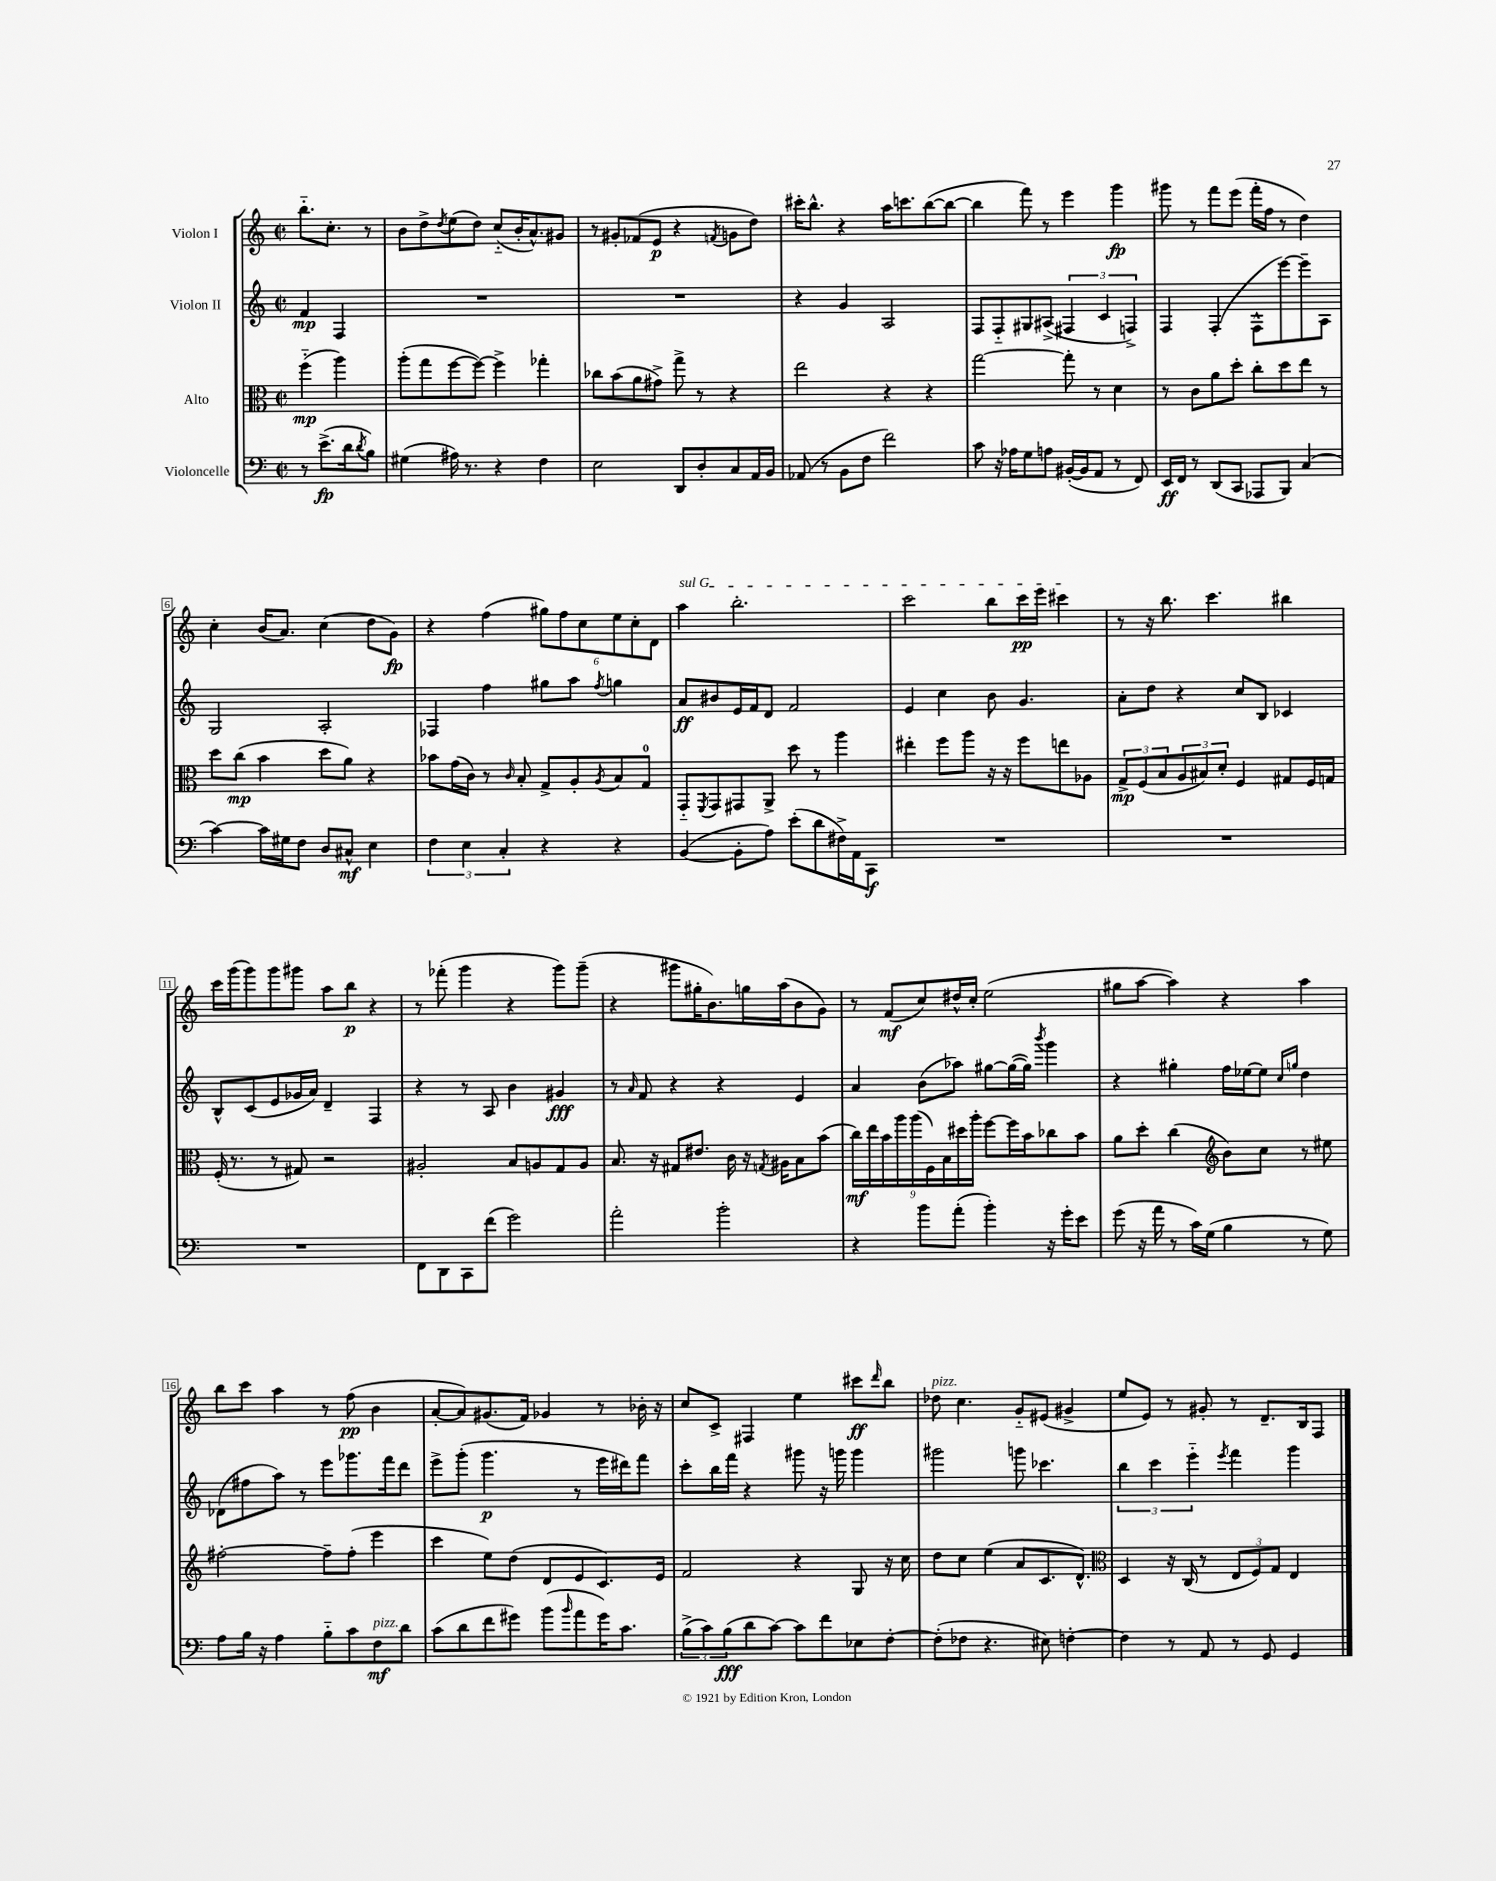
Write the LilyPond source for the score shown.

<<
\new StaffGroup <<
\new Staff = "s0" \with { instrumentName = "Violon I" } {
    \clef treble \key c \major \defaultTimeSignature \time 2/2 \partial 2
    b''8.-_ c''8.-. r8 |
    b'8 d''8-> \acciaccatura { d''8 } e''8( d''8) c''8-_( b'16-. a'8.-^) gis'8 |
    r8 gis'8-. fes'8( e'8\p r4 \acciaccatura { f'8 } g'8 d''8) |
    cis'''16-. b''8.-^ r4 a''16 c'''8. b''8~( b''8~ |
    b''4 f'''8) r8 e'''4 g'''4\fp |
    gis'''8 r8 f'''8 e'''8( f'''16-. f''16 r8 d''4) |
    c''4-. b'16( a'8.) c''4( d''8 g'8\fp) |
    r4 f''4( \tuplet 6/4 { gis''8) f''8 c''8 e''8 c''8-. d'8 } |
    \once \override TextSpanner.bound-details.left.text = \markup { \italic "sul G" } a''4\startTextSpan b''2.-. |
    c'''2 b''8 c'''16\pp e'''16 cis'''4\stopTextSpan |
    r8 r16 b''8. c'''4. bis''4 |
    c'''16 g'''16( g'''8) g'''8 gis'''8 a''8 b''8\p r4 |
    r8 fes'''8-.( g'''4 r4 g'''8) g'''8--( |
    r4 gis'''8 gis''16-. b'8.) g''16 a''16( b'8 g'8) |
    r8 f'8\mf( c''8) dis''16-^ c''16-. e''2( |
    gis''8 a''8~ a''4) r4 a''4 |
    b''8 c'''8 a''4 r8 f''8\pp( b'4 |
    a'8~-. a'8) gis'8.( f'16) ges'4 r8 bes'16-. r16 |
    c''8 c'8-> fis4 e''4 cis'''8\ff \grace { d'''16 } b''8 |
    des''8^\markup { \italic "pizz." } c''4. g'8-_ eis'8( gis'4-> |
    e''8 e'8) r8 gis'8-. r8 d'8.-- b16 f8 \bar "|." |
}
\new Staff = "s1" \with { instrumentName = "Violon II" } {
    \clef treble \key c \major \defaultTimeSignature \time 2/2 \partial 2
    f'4\mp f4 |
    R1 |
    R1 |
    r4 g'4 a2 |
    f8 f8-_ gis8 ais8->( \tuplet 3/2 { fis4 c'4 f4->) } |
    f4 f4-.( f8-^ e'''8~) e'''8-- a8 |
    g2 a2-. |
    fes4 f''4 gis''8 a''8 \acciaccatura { f''8 } g''4 |
    a'8\ff bis'8 e'16 f'16 d'8 f'2 |
    e'4 c''4 b'8 g'4. |
    a'8-. d''8 r4 c''8 b8 ces'4 |
    b8-^ c'8( e'8 ges'16 a'16) d'4-- f4 |
    r4 r8 a8 b'4 gis'4\fff |
    r8 \grace { a'16 } f'8 r4 r4 e'4 |
    a'4 b'8( aes''8) gis''8~ gis''16~( gis''16) \acciaccatura { b'''8 } g'''4 |
    r4 gis''4-. f''16 ees''16~ ees''8 \grace { c''16 g''16 } d''4 |
    des'8( fis''8 a''8) r8 e'''8 ges'''8. f'''16 d'''8 |
    e'''8-> g'''8-.( g'''4.\p r8 e'''16 dis'''16) f'''8 |
    c'''8-. b''16 f'''16 r4 gis'''8 r16 g'''16 g'''4 |
    gis'''2 g'''8 ces'''4. |
    \tuplet 3/2 { b''4 c'''4 e'''4-_ } \acciaccatura { e'''8 } f'''4 g'''4 \bar "|." |
}
\new Staff = "s2" \with { instrumentName = "Alto" } {
    \clef alto \key c \major \defaultTimeSignature \time 2/2 \partial 2
    f''4-_\mp( a''4) |
    a''8-.( g''8 f''8~ f''8~) f''4-> ges''4-. |
    ces''8 b'8( a'8 gis'8->) g''8-> r8 r4 |
    e''2 r4 r4 |
    g''2~ g''8-. r8 d'4 |
    r8 c'8 a'8 d''8-. c''8-. d''8 e''8 r8 |
    d''8 c''8\mp( b'4 d''8 a'8) r4 |
    bes'8 g'16( c'16) r8 \grace { c'16 } b8-. g8-> a8-. \acciaccatura { a8 } b8 g8-0 |
    g,8-_ \acciaccatura { f,8 } g,8 gis,8 a,8-> d''8 r8 a''4 |
    eis''4-. f''8 a''8 r16 r16 f''8 e''8 aes8 |
    \tuplet 3/2 { g8->\mp f8( b8 } \tuplet 3/2 { a8 bis8) d'8-. } f4 gis8 f16 g16 |
    f16-.( r8. r8 gis8) r2 |
    ais2-. b8 a8 g8 a8 |
    b8. r16 gis8 eis'8. c'16 r16 \acciaccatura { g8 } ais16 b8 b'8( |
    \tuplet 9/8 { c''16\mf) e''16 b'16 a''16 a''16( f16) b16 dis''16 a''16-. } f''8~ f''16 b'16 ces''8 b'8 |
    a'8 d''8-. c''4( \clef treble b'8) c''8 r8 eis''8 |
    fis''2~-. fis''8-- fis''8-.( e'''4 |
    c'''4 e''8) d''8( d'8 e'8 c'8.) e'16 |
    f'2 r4 g8 r16 c''16 |
    d''8 c''8 e''4( a'8 c'8. d'8.-^) |
    \clef alto d4 r16 c16( r8 \tuplet 3/2 { e8 f8) g8 } e4 \bar "|." |
}
\new Staff = "s3" \with { instrumentName = "Violoncelle" } {
    \clef bass \key c \major \defaultTimeSignature \time 2/2 \partial 2
    r8 e'8.->\fp( d'16 \acciaccatura { d'8 } b8) |
    gis4( ais16) r8. r4 f4 |
    e2 d,8 d8-. c8 a,16 b,16 |
    aes,8( r8 b,8 f8 f'2) |
    c'8 r16 aes16 g8 a8 bis,16~-.( bis,16 a,8 r8 f,8) |
    e,16\ff f,16 r8 d,8( c,8 aes,,8 b,,8) c4( |
    c'4~) c'16 gis16 f8 d8 cis8-^\mf e4 |
    \tuplet 3/2 { f4 e4 c4-. } r4 r4 |
    b,4~( b,8-. a8) e'8-.( d'8 fis16->) a,16 c,8\f |
    R1 |
    R1 |
    R1 |
    f,8 d,8 c,8 f'8( g'2) |
    a'2-. b'2-. |
    r4 b'8 a'8-.( b'4-.) r16 g'16-. e'8 |
    g'8( r16 a'16 r8 c'16) g16( b4 r8 g8) |
    a8 b16 r16 a4 b8-_ c'8 f8\mf^\markup { \italic "pizz." } d'8 |
    c'8( d'8 f'8 gis'8) b'8( \grace { b'16 } a'8 gis'16) c'8. |
    \tuplet 3/2 { b8->( c'8) b8\fff( } d'8 c'8~) c'8 f'8 ees8 f8~-. |
    f8-.( fes8 r4. eis8) f4~-. |
    f4 r8 a,8 r8 g,8 g,4 \bar "|." |
}
>>
>>
\layout { \context { \Score \override BarNumber.stencil = #(make-stencil-boxer 0.1 0.3 ly:text-interface::print) } }
